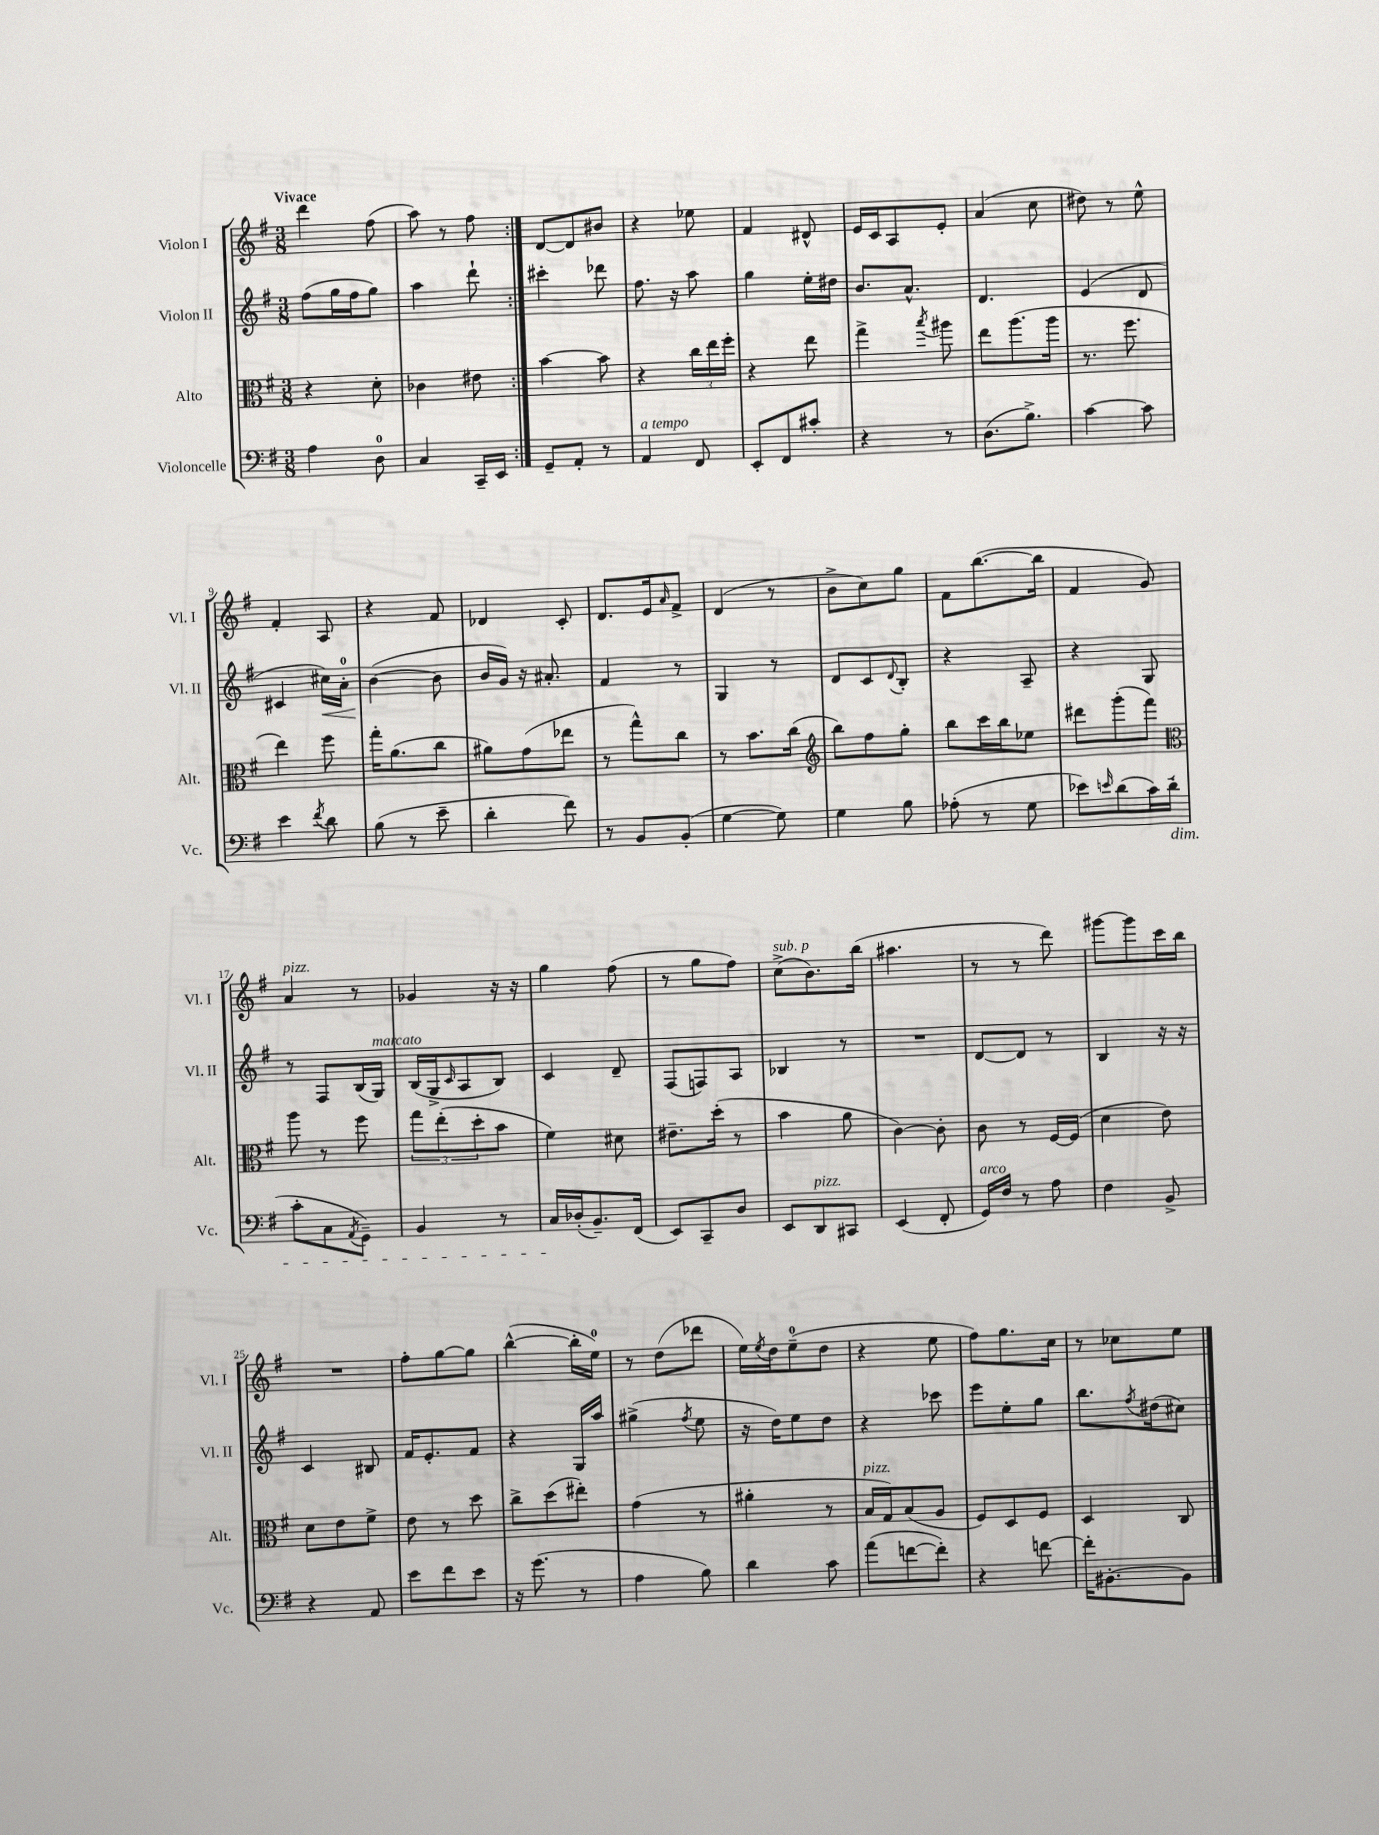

**kern	**kern	**kern	**dynam	**kern
*part4	*part3	*part2	*part2	*part1
*staff4	*staff3	*staff2	*staff2	*staff1
*I"Violoncelle	*I"Alto	*I"Violon II	*	*I"Violon I
*I'Vc.	*I'Alt.	*I'Vl. II	*	*I'Vl. I
*clefF4	*clefC3	*clefG2	*	*clefG2
*k[f#]	*k[f#]	*k[f#]	*	*k[f#]
*M3/8	*M3/8	*M3/8	*	*M3/8
=1	=1	=1	=1	=1
!	!	!	!	!LO:TX:a:B:t=Vivace
4A\	4r	(8ff#\L	.	4ddd\
.	.	16gg\L	.	.
.	.	16ff#\J	.	.
8D\	8d'\	8gg\J)	.	(8ff#\
=2	=2	=2	=2	=2
4C/	4c-X\	4aa\	.	8aa\)
.	.	.	.	8r
16CC~/LL	8e#X\	8ddd`\	.	8ff#\
16EE/JJ	.	.	.	.
=3:|!	=3:|!	=3:|!	=3:|!	=3:|!
8GG~/L	[4b\	4ccc#X'\	.	[8d/L
8AA'/J	.	.	.	8d/]
8r	8b\]	8ddd-X\	.	8b#X/J
=4	=4	=4	=4	=4
!LO:TX:a:i:t=a tempo	!	!	!	!
4AA/	4r	8.ff#\	.	4r
.	.	16r	.	.
8FF#/	24cc\LL	8aa\	.	8ee-X\
.	24ee\	.	.	.
.	24ff#'\JJ	.	.	.
=5	=5	=5	=5	=5
8EE'/L	4r	4gg\	.	4f#/
8FF#/	.	.	.	.
8c#X'/J	8ee\	16ee'\LL	.	8d#X^^/
.	.	16dd#X\JJ	.	.
=6	=6	=6	=6	=6
4r	4gg^\	8.b/L	.	16e/LL
.	.	.	.	16c/J
.	.	.	.	8A/
.	.	8.a^^/J	.	.
.	8qbb/	.	.	.
8r	8aa#X\	.	.	8e'/J
=7	=7	=7	=7	=7
(8.D\L	8ee\L	4.d/	.	(4a/
.	(8.aa\	.	.	.
8.B^\J)	.	.	.	.
.	.	.	.	8cc\
.	16aa\Jk	.	.	.
=8	=8	=8	=8	=8
[4c\	8.r	(4e/	.	8dd#X\)
.	.	.	.	8r
.	8.ff#\	.	.	.
8c\]	.	8d/	.	8ee^^\
!!LO:LB:g=z
=9	=9	=9	=9	=9
4e\	4ee\)	4c#X/	.	4f#'/
8qf#/	.	.	.	.
!	!	!	!LO:HP:b	!
8d\	8ff#\	16cc#X\LL)	<	8A/
.	.	16a'\JJ	.	.
=10	=10	=10	=10	=10
(8B\	16gg'\KL	([4b\	.	4r
.	(8.a\	.	.	.
8r	.	.	.	.
8e~\	8cc\J	8b\]	[	8f#/
=11	=11	=11	=11	=11
4d'\	8a#X\L)	16b/LL	.	4d-X/
.	.	16g/JJ)	.	.
.	(8g\	16r	.	.
.	.	8.a#X'/	.	.
8f#\)	8ee-X\J	.	.	8c'/
=12	=12	=12	=12	=12
8r	8r	4f#/	.	8.d/L
8BB/L	8gg^^\L)	.	.	.
.	.	.	.	16e/k
.	.	.	.	16qqa/
(8BB'/J	8cc\J	8r	.	8f#^/J
=13	=13	=13	=13	=13
[4G\	8r	4G/	.	(4d/
.	8.b\L	.	.	.
8G\])	.	8r	.	8r
.	(16cc\Jk	.	.	.
=14	=14	=14	=14	=14
*	*clefG2	*	*	*
4G\	8bb\L)	8d/L	.	8b^\L
.	8ff#\	8c/	.	8cc\)
.	.	8qqd/	.	.
8B\	8gg'\J	8B'/J	.	8gg\J
=15	=15	=15	=15	=15
(8A-X'\	8bb\L	4r	.	8f#\L
8r	16ccc\L	.	.	([8.bb\
.	16bb\J	.	.	.
8G\	8ee-X\J	8A~/	.	.
.	.	.	.	16bb\Jk]
=16	=16	=16	=16	=16
8e-X\L)	8ddd#X\L	4r	.	4f#/
16qqen/	.	.	.	.
(8d\	(8ggg'\	.	.	.
16c\L)	8fff#\J)	8G/	.	8g/)
!LO:TX:b:i:t=dim.	!	!	!	!
(16d'\JJ	.	.	.	.
!!LO:LB:g=z
=17	=17	=17	=17	=17
*	*clefC3	*	*	*
!	!	!	!	!LO:TX:a:i:t=pizz.
8c'\L	8aa\	8r	.	4a/
8C\	8r	8F#/L	.	.
8qAA/	.	.	.	.
8GG~\J)	8ff#\	(16B/L	.	8r
!	!	!LO:TX:a:i:t=marcato	!	!
.	.	16G/JJ)	.	.
=18	=18	=18	=18	=18
4BB/	12gg\L	(16B/LL	.	4g-X/
.	.	16G^/J	.	.
.	(12ee'\	.	.	.
.	.	16qqc/	.	.
.	.	8A/	.	.
.	12dd'\	.	.	.
8r	8b\J	8B/J)	.	16r
.	.	.	.	16r
=19	=19	=19	=19	=19
16C/LL	4f#\)	4c/	.	4gg\
(16D-X'/J	.	.	.	.
8.BB~/)	.	.	.	.
.	8d#X\	8d~/	.	(8ff#\
(16FF#/Jk	.	.	.	.
=20	=20	=20	=20	=20
8EE/L)	8.e#X~\L	(8F#/L	.	8r
8CC~/	.	8Fn/)	.	8gg\L
.	(16dd'\Jk	.	.	.
8D/J	8r	8A/J	.	8ff#\J)
=21	=21	=21	=21	=21
!	!	!	!	!LO:TX:a:i:t=sub. p
8EE/L	4b\	4B-X/	.	(8cc^\L
!LO:TX:a:i:t=pizz.	!	!	!	!
8DD/	.	.	.	8.b\)
8CC#X/J	8a\	8r	.	.
.	.	.	.	(16bb\Jk
=22	=22	=22	=22	=22
(4EE/	[4c\)	4.r	.	4.aa#X\
8FF#'/	8c'\]	.	.	.
=23	=23	=23	=23	=23
!LO:TX:a:i:t=arco	!	!	!	!
16GG/LL)	8c\	[8d/L	.	8r
16F#/JJ	.	.	.	.
8r	8r	8d/J]	.	8r
8A\	[16F#/LL	8r	.	8ddd\)
.	(16F#/JJ]	.	.	.
=24	=24	=24	=24	=24
4F#\	4d\	4B/	.	[8ggg#X\L
.	.	.	.	8ggg#\]
8BB^/	8e\)	16r	.	16ccc\L
.	.	16r	.	16bb\JJ
!!LO:LB:g=z
=25	=25	=25	=25	=25
4r	8d\L	4c/	.	4.r
.	8e\	.	.	.
8AA/	8f#^\J	8B#X/	.	.
=26	=26	=26	=26	=26
8e\L	8e\	16f#/KL	.	8ff#'\L
.	.	8.e'/	.	.
8f#\	8r	.	.	[8gg\
8e\J	8dd\	8f#/J	.	8gg\J]
=27	=27	=27	=27	=27
16r	8cc^\L	4r	.	([4bb^^\
(8.g\	.	.	.	.
.	(8dd\	.	.	.
8r	8ee#X'\J)	16G/LL	.	16bb'\LL]
.	.	16aa/JJ	.	16ee\JJ)
=28	=28	=28	=28	=28
4A\	(4g\	(4gg#X^\	.	8r
.	.	.	.	(8dd\L
.	.	8qff#/	.	.
8B\)	8r	8ee\	.	8ddd-X\J
=29	=29	=29	=29	=29
4d\	4a#X'\	16r	.	16ee\LL)
.	.	.	.	8qee/
.	.	16dd\KL)	.	16dd\J
.	.	8ee\	.	(8ee~\
8c\	8r	8dd\J	.	8dd\J
=30	=30	=30	=30	=30
!	!LO:TX:a:i:t=pizz.	!	!	!
(8a\L	16B/LL	4r	.	4r
.	16G/J)	.	.	.
[8fn\	(8B/	.	.	.
8f'\J])	8A/J	8ccc-X\	.	8ee\
=31	=31	=31	=31	=31
4r	8F#/L)	8eee\L	.	8ff#\L)
.	8D/	8ee'\	.	8.gg\
[8fn\	8F#/J	8gg\J	.	.
.	.	.	.	16cc\Jk
=32	=32	=32	=32	=32
16f'\KL]	4D/	8.bb\L	.	8r
[8.BB#X'\	.	.	.	.
.	.	.	.	8cc-X\L
.	.	8qff#/	.	.
.	.	(16dd#X\k	.	.
8BB#\J]	8C/	8cc#X\J)	.	8ee\J
==	==	==	==	==
*-	*-	*-	*-	*-
